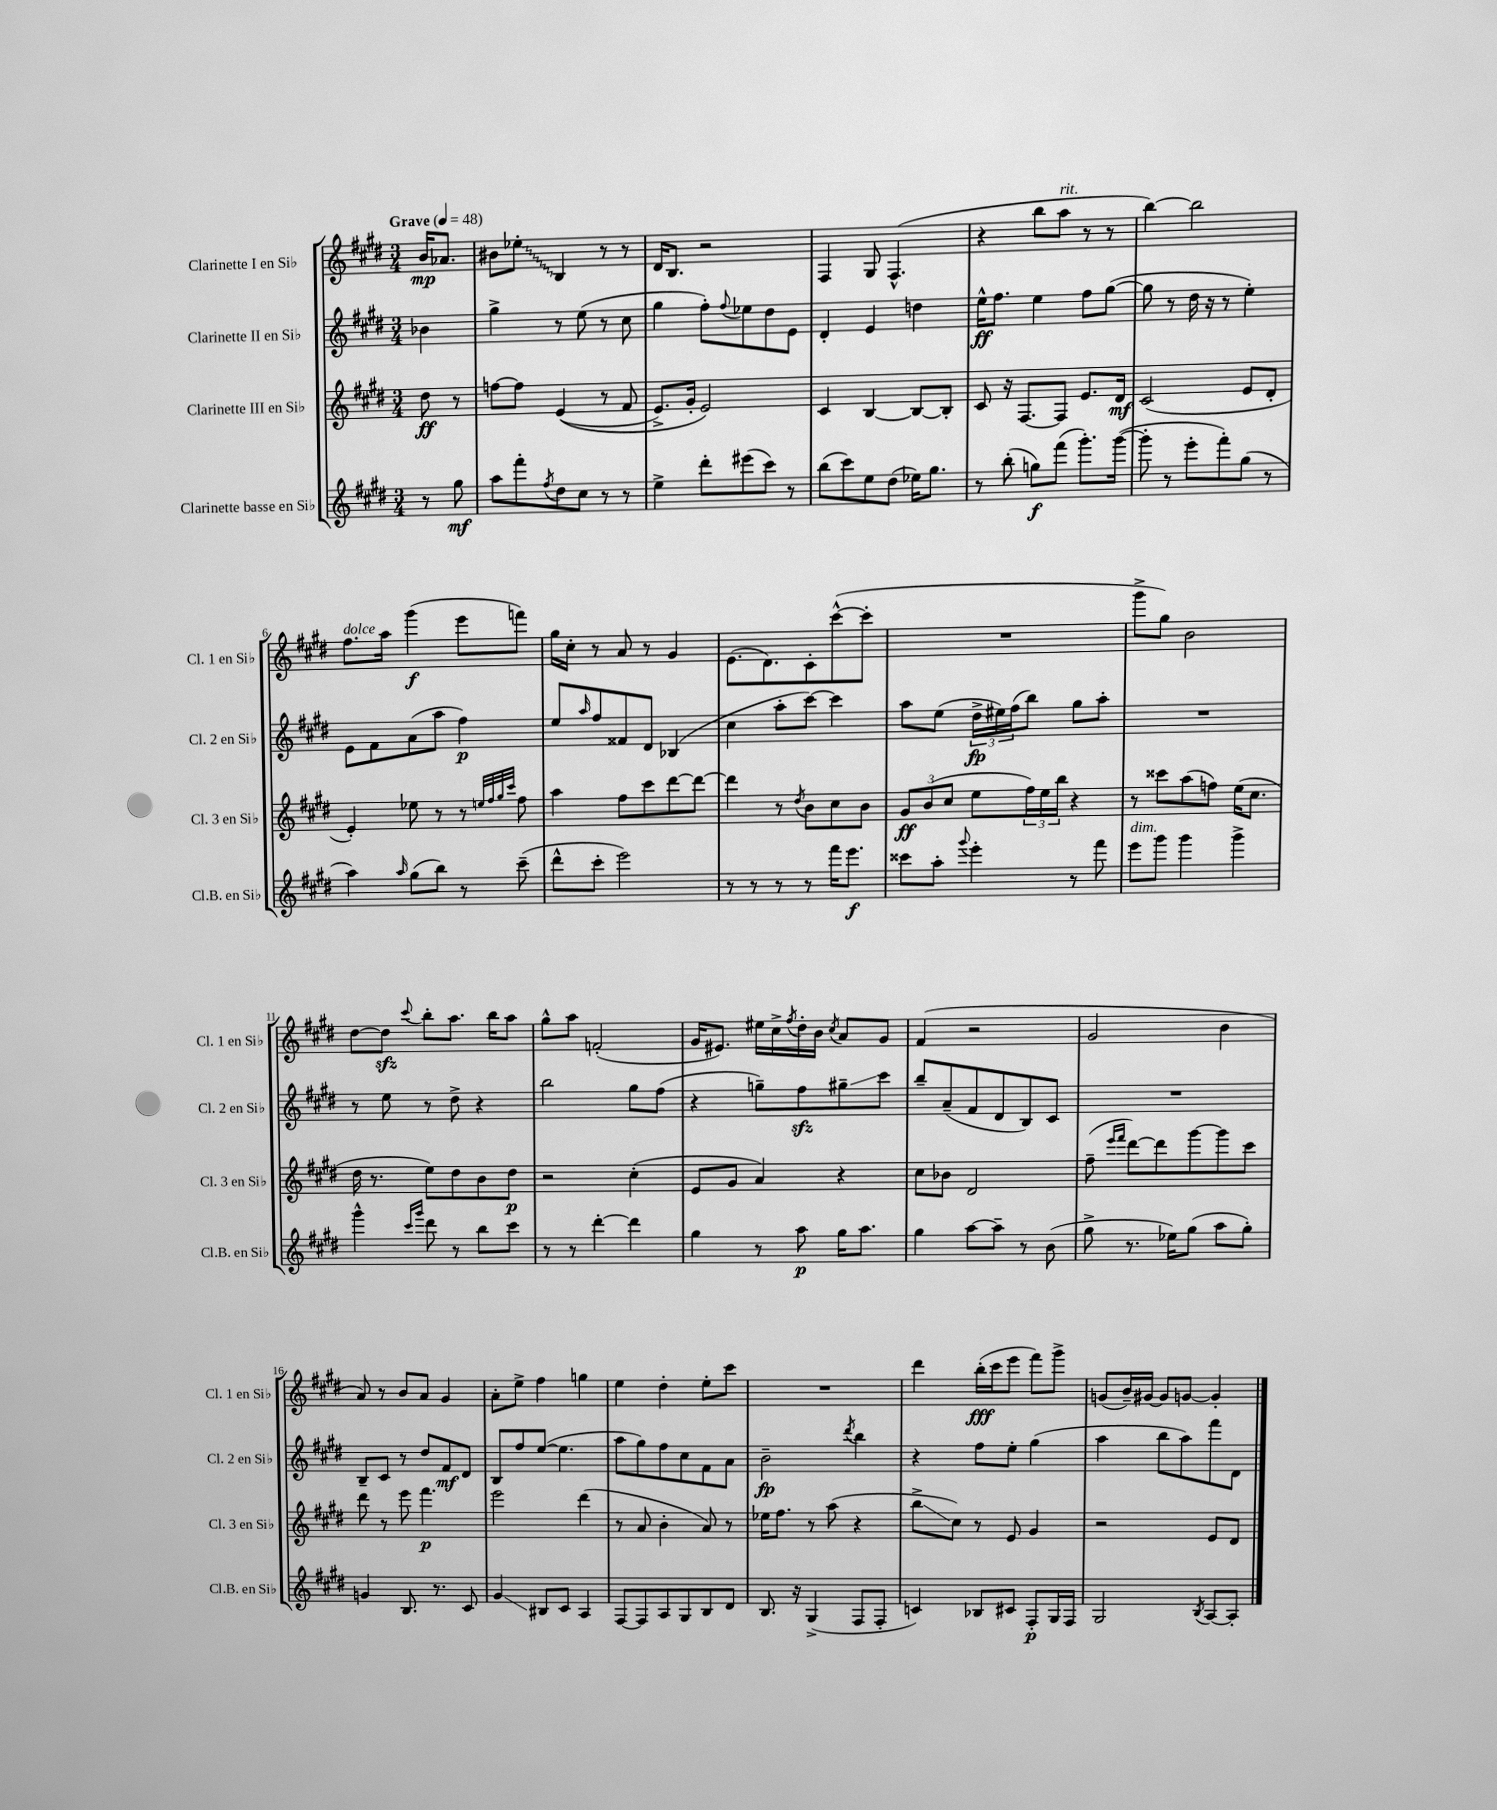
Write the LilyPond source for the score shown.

<<
\new StaffGroup <<
\new Staff = "s0" \with { instrumentName = "Clarinette I en Sib" shortInstrumentName = "Cl. 1 en Sib" } {
    \clef treble \key e \major \numericTimeSignature \time 3/4 \partial 4 \tempo "Grave" 4 = 48
    b'16\mp aes'8. |
    bis'8 \once \override Glissando.style = #'zigzag ees''8-.\glissando b4 r8 r8 |
    dis'16 b8. r2 |
    fis4 gis8 fis4.-^( |
    r4 b''8 a''8^\markup { \italic "rit." } r8 r8 |
    b''4~) b''2 |
    fis''8.^\markup { \italic "dolce" } a''16 gis'''4\f( e'''8 f'''8) |
    gis''16 cis''16-. r8 a'8 r8 gis'4 |
    e'8.( dis'8.) cis'8-. cis'''8~-^( cis'''8-. |
    R2. |
    gis'''8-> gis''8) b'2 |
    dis''8~ dis''8\sfz \appoggiatura { cis'''8 } b''8-. a''8. b''16 a''8 |
    gis''8-^ a''8 f'2-.( |
    gis'16 eis'8.) eis''16 cis''16-> \acciaccatura { fis''8 } dis''16-. b'16 \acciaccatura { cis''8 } a'8 gis'8 |
    fis'4( r2 |
    gis'2 b'4 |
    a'8) r8 b'8 a'8 gis'4 |
    a'8-. e''8-> fis''4 g''4 |
    e''4 dis''4-. e''8-. cis'''8 |
    R2. |
    dis'''4 b''16-.\fff( cis'''16 e'''8 fis'''8) gis'''8-> |
    g'8( b'16--) gis'16~ gis'8 g'8~ g'4-. \bar "|." |
}
\new Staff = "s1" \with { instrumentName = "Clarinette II en Sib" shortInstrumentName = "Cl. 2 en Sib" } {
    \clef treble \key e \major \numericTimeSignature \time 3/4 \partial 4
    bes'4 |
    gis''4-> r8 e''8( r8 cis''8 |
    gis''4 fis''8-.) \appoggiatura { fis''8 } ees''8 dis''8 e'8 |
    dis'4-. e'4 d''4 |
    e''16-^\ff fis''8. e''4 fis''8 gis''8~( |
    gis''8 r8 dis''16 r16 r8 e''4-.) |
    e'8 fis'8 a'8( a''8 fis''4\p) |
    e''8 \grace { a''16 } fis''8 fisis'8 dis'8 bes4( |
    cis''4 a''8-. cis'''8~) cis'''4 |
    a''8 e''8( \tuplet 3/2 { dis''16->\fp eis''16) fis''16( } b''8) gis''8 a''8-. |
    R2. |
    r8 e''8 r8 dis''8-> r4 |
    b''2 gis''8 fis''8( |
    r4 g''8--) fis''8\sfz gis''8--\glissando cis'''8 |
    b''8-- a'8--( fis'8 dis'8 b8) cis'8 |
    R2. |
    b8-- cis'8 r8 dis''8 fis'8\mf dis'8 |
    b8 fis''8 e''8~( e''4. |
    a''8 gis''8) fis''8 cis''8 fis'8 a'8 |
    b'2--\fp \acciaccatura { dis'''8 } b''4 |
    r4 fis''8 e''8-. gis''4( |
    a''4 b''8 a''8) fis'''8 dis'8 \bar "|." |
}
\new Staff = "s2" \with { instrumentName = "Clarinette III en Sib" shortInstrumentName = "Cl. 3 en Sib" } {
    \clef treble \key e \major \numericTimeSignature \time 3/4 \partial 4
    dis''8\ff r8 |
    f''8~ f''8 e'4(\( r8 fis'8 |
    e'8.->) gis'16-. e'2\) |
    cis'4 b4~ b8~ b8-. |
    cis'8 r16 fis8.~ fis8 e'8. dis'16\mf |
    cis'2( e'8 dis'8-. |
    e'4-.) ees''8 r8 r8 \grace { e''32 fis''32 gis''32 cis'''32 } fis''8 |
    a''4 fis''8 cis'''8 dis'''8~ dis'''8~ |
    dis'''4 r8 \acciaccatura { dis''8 } b'8 cis''8 b'8 |
    \tuplet 3/2 { gis'8\ff b'8( cis''8 } e''8 \tuplet 3/2 { fis''16) e''16 b''16 } r4 |
    r8 cisis'''8 a''8( f''8) e''16( cis''8. |
    dis''16 r8. e''8) dis''8 b'8 dis''8\p |
    r2 cis''4-.( |
    e'8 gis'8 a'4) r4 |
    cis''8 bes'8 dis'2 |
    fis''8--( \grace { e'''16 fis'''16 } dis'''8~) dis'''8 gis'''8~ gis'''8 cis'''8 |
    dis'''8 r8 e'''8 fis'''4.\p |
    e'''2 dis'''4( |
    r8 a'8 b'4-. a'8) r8 |
    ees''16 fis''8. r8 a''8( r4 |
    b''8->\glissando cis''8) r8 e'8 gis'4 |
    r2 e'8 dis'8 \bar "|." |
}
\new Staff = "s3" \with { instrumentName = "Clarinette basse en Sib" shortInstrumentName = "Cl.B. en Sib" } {
    \clef treble \key e \major \numericTimeSignature \time 3/4 \partial 4
    r8 gis''8\mf |
    a''8 fis'''8-. \acciaccatura { fis''8 } dis''8 cis''8 r8 r8 |
    e''4-> dis'''8-. eis'''8( cis'''8) r8 |
    b''8( cis'''8) e''8 dis''8( ees''16) gis''8. |
    r8 b''8-.( g''8\f) fis'''8( gis'''8.-.) gis'''16~( |
    gis'''8-. r8 e'''8-. fis'''8-.) gis''8( r8 |
    a''4) \grace { a''16 } gis''8( b''8) r8 cis'''8--( |
    dis'''8-^ cis'''8-. e'''2) |
    r8 r8 r8 r8 fis'''16 e'''8.\f |
    cisis'''8 a''8-. \appoggiatura { gis'''8 } e'''4-. r8 fis'''8 |
    e'''8^\markup { \italic "dim." } gis'''8 gis'''4 gis'''4-> |
    gis'''4-^ \grace { cis'''16 gis'''16 } dis'''8 r8 b''8 cis'''8 |
    r8 r8 dis'''4~-. dis'''4 |
    gis''4 r8 a''8\p gis''16 a''8. |
    gis''4 a''8~ a''8-- r8 b'8( |
    gis''8-> r8. ees''16) gis''8( a''8 gis''8-.) |
    g'4 b8. r8. cis'8 |
    gis'4\glissando bis8 cis'8 a4 |
    fis8~ fis8 a8 gis8 b8 dis'8 |
    b8. r16 gis4->( fis8 fis8-. |
    c'4) bes8 cis'8 fis8-.\p gis16 fis16 |
    gis2 \acciaccatura { b8 } a8~ a8-. \bar "|." |
}
>>
>>
